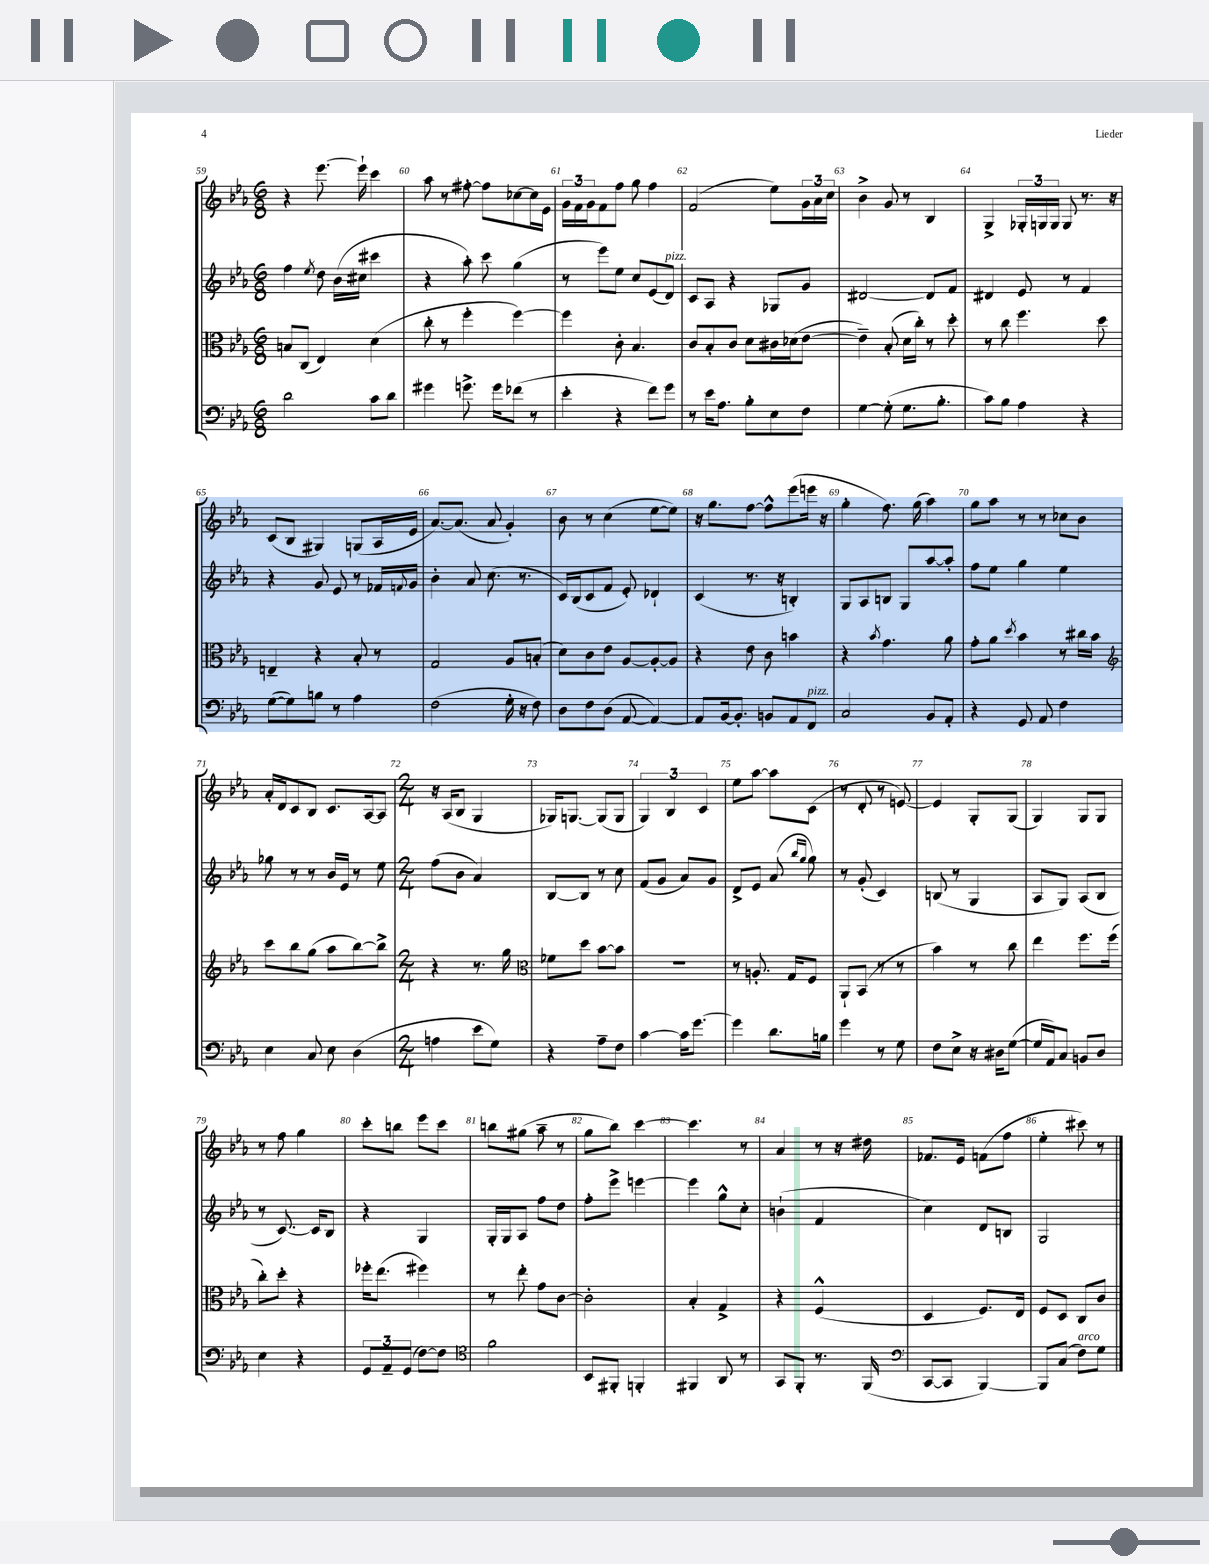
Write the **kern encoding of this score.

**kern	**kern	**kern	**kern
*staff4	*staff3	*staff2	*staff1
*clefF4	*clefC3	*clefG2	*clefG2
*k[b-e-a-]	*k[b-e-a-]	*k[b-e-a-]	*k[b-e-a-]
*M6/8	*M6/8	*M6/8	*M6/8
2d	8B	4ff	4r
.	(8C	.	.
.	.	8qee-	.
.	4E-)	8dd	[8.eee-
.	.	(16b-	.
.	.	16cc#	16eee-`]
8c	(4d	4ccc#	4ccc
8d	.	.	.
=	=	=	=
4g#	8cc'	4r	8aa-
.	8r	.	8r
8.g^	4ff'	8aa-')	[8ff#'
.	.	8ccc	8ff#]
16g	.	.	.
(8f-	[4ff)	(4gg	[8cc-
8r	.	.	16cc-]
.	.	.	16e-
=	=	=	=
4e-'	4ff]	8r	24g
.	.	.	24f
.	.	.	24g
.	.	8eee-)	8f
4r	8c'	8ee-	8ff
.	4.B-	8cc	8gg
8f)	.	(8e-	4ff
8g	.	8d)	.
=	=	=	=
8r	8c	8c	(2f
16e-	8B-'	8A-	.
8.A-	.	.	.
.	8c	4r	.
8B-'	8d	.	.
8E-	16c#	8G-	8ee-)
.	(16d-	.	.
8F	[8e-	8g	24g
.	.	.	24a-
.	.	.	24cc
=	=	=	=
[4G	4e-~])	[2d#	4b-^
(8G']	(8B-'	.	8g
8.G	16d	.	8r
.	16cc')	.	.
.	8r	8d#]	4B-
8.B-'	.	.	.
.	8dd'	8f	.
=	=	=	=
8c)	8r	4d#	4G^
8B-	8cc	.	.
4A-	4.ff	8e-	24G-'
.	.	.	24G
.	.	.	24G
.	.	8r	8G
4r	.	4f	8.r
.	8dd	.	.
.	.	.	16r
=	=	=	=
([8G	4E~	4r	(8c
8G])	.	.	8B-
8B	4r	8g	4G#)
8r	.	8e-	.
4A-	8B-'	8r	(8G
.	8r	16f-	16A-
.	.	8qqf	.
.	.	16g	16e-
=	=	=	=
(2F	2G	4b-'	[8.a-)
.	.	.	(8.a-]
.	.	8a-	.
.	.	(8.cc	8a-
16G'	8A-	.	4g')
16r	.	8.r	.
8F)	(8B'	.	.
=	=	=	=
8D	8d)	16c)	8b-
.	.	(16B-	.
8F	8c	8c	8r
(8D	8e-	8f	(4cc
[8AA-	[8A-	8e-')	.
4AA-_)	8A-'_	4d-`	[8ee-
.	8A-]	.	8ee-])
=	=	=	=
8AA-]	4r	(4c	16r
.	.	.	8.gg
[16BB-	.	.	.
8.BB-']	.	.	.
.	8e-	8.r	[8ff
8BB	8c	.	8ff^^]
.	.	16r	.
8AA-	4b	4B')	(8eee-
8FF	.	.	16eee
.	.	.	16r
=	=	=	=
2C	4r	8G	4gg'
.	.	8A-	.
.	8qb-	.	.
.	4.g	8B	8.ff)
.	.	8G	.
.	.	.	(16gg
8BB-	.	[8aa-	4aa-)
8AA-'	8a-	8aa-']	.
=	=	=	=
4r	8g'	8ff	8gg
.	8a-	8ee-	8aa-
.	8qdd	.	.
8GG	4b-	4gg	8r
8AA-	.	.	8r
4F	8r	4ee-	8cc-
.	16cc#	.	8b-
.	16b-	.	.
=	=	=	=
*	*clefG2	*	*
4E-	8ccc	8gg-	16a-'
.	.	.	16d
.	8bb-	8r	8c
8C	(8gg	8r	8B-
8E-	8aa-	16b-	8.c
.	.	16e-	.
(4D	[8bb-)	8r	.
.	.	.	[16A-
.	8bb-^]	8ee-	8A-]
=	=	=	=
*M2/4	*M2/4	*M2/4	*M2/4
4A	4r	(8ff	16r
.	.	.	(16A-
.	.	8b-	8B-
8e-	8.r	4a-)	4G
8G)	.	.	.
.	16gg	.	.
=	=	=	=
*	*clefC3	*	*
4r	8f-	[8B-	16G-)
.	.	.	[8.G
.	8dd	8B-]	.
8A-~	[8b-	8r	(8G]
8F	8b-]	8cc	8G
=	=	=	=
[4c	2r	(8f	6G)
.	.	8g	.
.	.	.	6B-
16c]	.	8a-)	.
[8.g	.	.	.
.	.	.	6c
.	.	8g	.
=	=	=	=
4g]	8r	8d^	8ee-
.	8.A'	8e-	[8aa-
8.d	.	(8a-	8aa-]
.	16G	.	.
.	.	16qqbb-	.
.	.	16qqgg	.
.	8F	8gg)	(8c
16B	.	.	.
=	=	=	=
4g	8AA-`	8r	8r
.	(8BB-	(8g'	8d'
8r	8r	4c)	8r
8G	8r	.	[8e)
=	=	=	=
8F	4b-)	(8B	4e]
8E-^	.	8r	.
16r	8r	4G	8G'
16D#	.	.	.
([8G	8cc	.	(8G
=	=	=	=
16G]	4ee-	8A-	4G)
16AA-)	.	.	.
8C	.	8G)	.
8BB	8.ff	(8A-	8G
8D	.	8B-	8G
.	(16ff	.	.
=	=	=	=
4E-	8cc')	8r	8r
.	8dd'	[8.c)	8ff
4r	4r	.	4gg
.	.	16c]	.
.	.	8B-	.
=	=	=	=
12GG	16ff-'	4r	8ccc'
.	(8.ee-	.	.
12AA-~	.	.	.
.	.	.	8bb
(12GG	.	.	.
[8F)	4ff#)	4G	8eee-
8F]	.	.	8ccc
=	=	=	=
*clefC4	*	*	*
2f	8r	16G'	8bb
.	.	16G	.
.	8ee-'	8A-	(8gg#
.	8g	8ff	8aa-~
.	[8c	8dd	8r
=	=	=	=
8BB-	2c']	8ff'	8gg
8FF#'	.	8eee-^	8bb-)
4FF'	.	[4eee	[4ccc
=	=	=	=
4FF#	4B-'	4eee]	4.ccc]
8AA-	4G^	8gg^^	.
8r	.	8cc'	8r
=	=	=	=
8GG	4r	(4b`	4a-
8FF'	.	.	.
8.r	(4F^^	4f	8r
.	.	.	16r
(16FF	.	.	16dd#
=	=	=	=
*clefF4	*	*	*
[8CC	4D	4cc)	8.f-
8CC]	.	.	.
.	.	.	16e-
[4BBB-)	8.F)	8d	(8f
.	.	8B	8ff
.	16E-	.	.
=	=	=	=
8BBB-]	8F	2G	4ee-'
(8C	8D	.	.
8F)	8C	.	8ccc#)
8G	8c	.	8r
==	==	==	==
*-	*-	*-	*-
